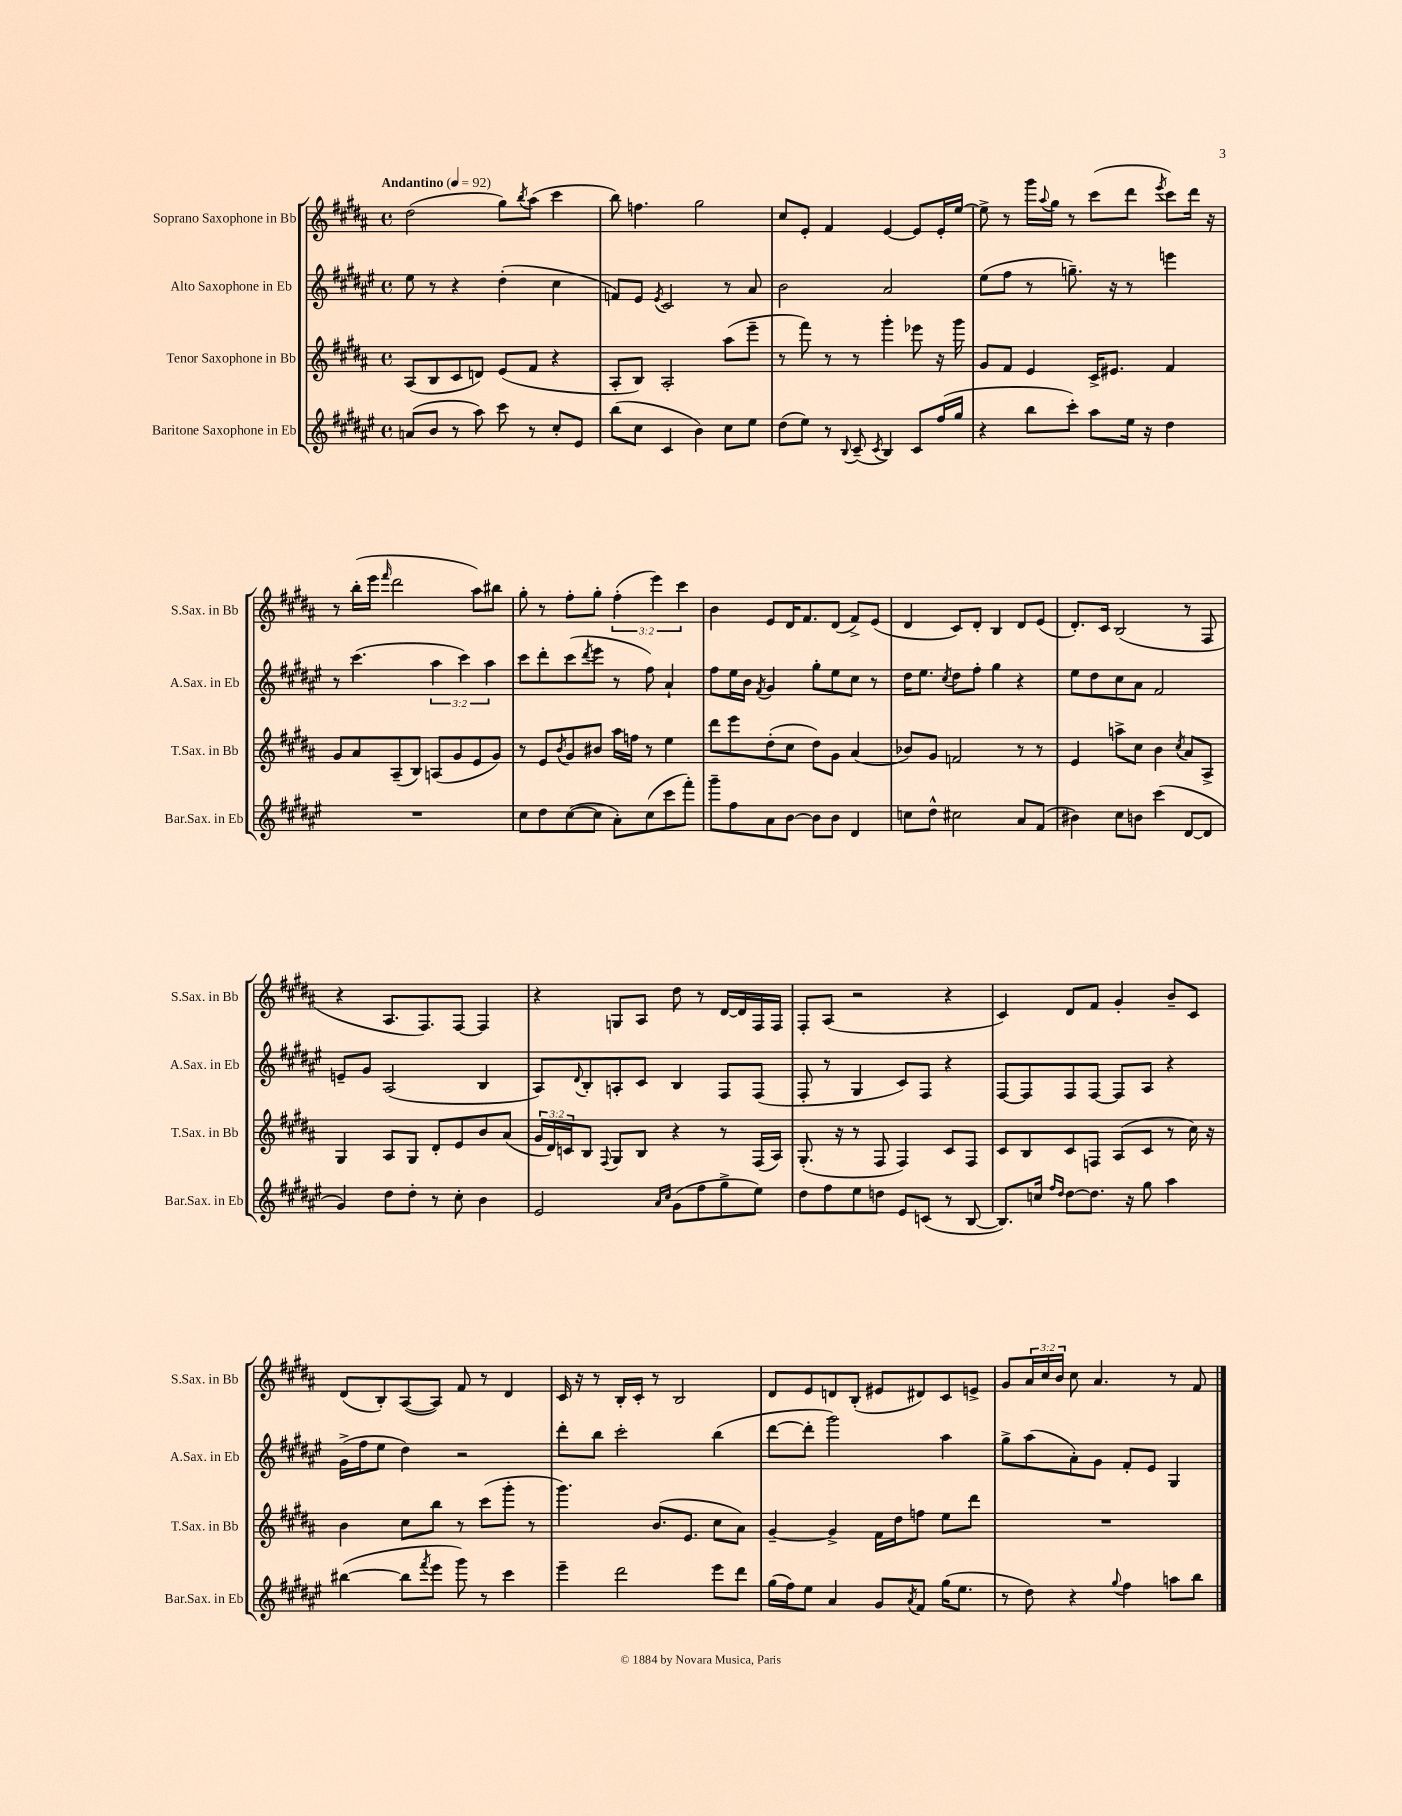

**kern	**kern	**kern	**kern
*staff4	*staff3	*staff2	*staff1
*clefG2	*clefG2	*clefG2	*clefG2
*k[f#c#g#d#a#e#]	*k[f#c#g#d#a#]	*k[f#c#g#d#a#e#]	*k[f#c#g#d#a#]
*M4/4	*M4/4	*M4/4	*M4/4
*met(c)	*met(c)	*met(c)	*met(c)
*MM92	*MM92	*MM92	*MM92
(8a/L	(8A#/L	8ee#\	(2dd#\
8b/J	8B/	8r	.
8r	8c#/	4r	.
8aa#\)	8d/J)	.	.
8ccc#\	(8e/L	(4dd#'\	8gg#\L)
.	.	.	8qbb/
8r	8f#/J	.	(8aa#\J
8cc#'/L	4r	4cc#\	4ccc#\
8e#/J	.	.	.
=	=	=	=
(8bb\L	8A#'/L	8f/L)	8bb\)
8cc#\J	8B/J)	8e#/J	4.ff\
.	.	8qe#/	.
4c#/	2A#'/	2c#/	.
4b\)	.	.	2gg#\
8cc#\L	(8aa#\L	8r	.
8ee#\J	8eee~\J	8a#/	.
=	=	=	=
(8dd#\L	8r	2b\	8cc#/L
8ee#\J)	8fff#\)	.	8e'/J
8r	8r	.	4f#/
8qqB/	.	.	.
(8c#~/	8r	.	.
8qc#/	.	.	.
4B/)	4ggg#'\	2a#/	[4e/
8c#/L	8eee-\	.	8e/]L
(16ff#/L	16r	.	16e'/L
16gg#/JJ	16ggg#\	.	[16ee/JJ
=	=	=	=
4r	8g#/L	(8ee#\L	8ee^\]
.	8f#/J	8ff#\J	8r
8bb\L	4e/	8r	16ggg#\LL
.	.	.	8qqaa#/
.	.	.	16gg#\JJ
8ccc#'\J)	.	8.gg~\)	8r
8aa#\L	16c#^/LK	.	(8ccc#\L
.	8.e#/J	16r	.
16ee#\Jk	.	8r	8ddd#\J
16r	.	.	.
.	.	.	8qeee/
4dd#\	4f#/	4eee\	8ccc#\L)
.	.	.	16ddd#\Jk
.	.	.	16r
=	=	=	=
1r	8g#/L	8r	8r
.	8a#/	(4.ccc#\	(16bb'\LL
.	.	.	16eee\JJ
.	.	.	16qqfff#/
.	(8A#~/	.	2ddd#\
.	8B/J)	.	.
.	(8A/L	6aa#\	.
.	8g#/	.	.
.	.	6ccc#\)	.
.	8e/	.	8aa#\L)
.	.	6aa#\	.
.	8g#/J)	.	8bb#\J
=	=	=	=
8cc#\L	8r	8ccc#\L	8gg#'\
8dd#\	8e/L	8ddd#'\	8r
.	8qb/	.	.
([8cc#\	8g#/	(8ccc#\	8ff#'\L
.	.	8qddd#/	.
8cc#\]J	8b#/J	8eee#\J	8gg#'\J
8a#'\L)	16aa#\LL	8r	(6ff#'\
.	16ff\JJ	.	.
(8cc#\	8r	8ff#\)	.
.	.	.	6eee\)
8ccc#\	4ee\	4a#`/	.
.	.	.	6ccc#\
8fff#'\J)	.	.	.
=	=	=	=
8ggg#~\L	8ddd#\L	8ff#\L	4b\
8ff#\	8eee\	16ee#\L	.
.	.	16b\JJ	.
.	.	8qf#/	.
8a#\	(8dd#'\	4g#/	8e/L
[8b\J	8cc#\J	.	16d#/K
.	.	.	8.f#/
8b\]L	8dd#\L)	8gg#'\L	.
8b\J	8g#\J	8ee#\	(8d#/J
4d#/	(4a#/	8cc#\J	8f#^/L)
.	.	8r	(8e/J
=	=	=	=
8cc\L	8b-/L)	16dd#\LK	4d#/
.	.	8.ee#\J	.
8dd#^^\J	8g#/J	.	.
.	.	8qcc#/	.
2cc#\	2f/	8dd#\L	8c#/L)
.	.	8ff#'\J	8d#'/J
.	.	4gg#\	4B/
8a#/L	8r	4r	8d#/L
(8f#/J	8r	.	(8e/J
=	=	=	=
4b#\)	4e/	8ee#\L	8.d#'/L)
.	.	8dd#\	.
.	.	.	16c#/Jk
8cc#\L	8aa^\L	8cc#\	(2B/
8b\J	8cc#\J	8a#\J	.
(4ccc#\	4b\	2f#/	.
.	8qcc#/	.	.
[8d#/L	8a#/L	.	8r
8d#/]J	8A#^/J	.	8F#/
=	=	=	=
4g#/)	4G#/	8e~/L	4r
.	.	8g#/J	.
8dd#\L	8A#/L	(2A#/	8.A#/L
8dd#'\J	8G#/J	.	.
.	.	.	8.F#/)
8r	8d#'/L	.	.
8cc#'\	8e/	.	[8F#/J
4b\	8b/	4B/	4F#/]
.	(8a#/J	.	.
=	=	=	=
2e#/	24g#/LL	8A#/L)	4r
.	24d#/)	.	.
.	24c/J	.	.
.	.	8qqd#/	.
.	8B/J	8B'/	.
.	8qqF#/	.	.
.	8G#/L	8A'/	8G/L
.	8B/J	8c#/J	8A#/J
16qqa#/LL	.	.	.
16qqcc#/JJ	.	.	.
(8g#\L	4r	4B/	8dd#\
8ff#\	.	.	8r
8gg#^\	8r	8F#/L	[16d#/LL
.	.	.	16d#/]
8ee#\J)	(16F#/LL	(8F#/J	16F#/
.	16A#/JJ)	.	16F#/JJ
=	=	=	=
8dd#\L	(8.G#'/	8F#'/	8F#'/L
8ff#\	.	8r	(8A#/J
.	16r	.	.
8ee#\	8r	4G#/	2r
8dd\J	8F#/	.	.
8e#/L	4F#/)	8c#/L)	.
(8c/J	.	8F#/J	.
8r	8c#/L	4r	4r
[8B/	8F#/J	.	.
=	=	=	=
8.B/]L)	8c#/L	[8F#/L	4c#/)
.	8B/	8F#/]	.
16cc/Jk	.	.	.
16qqff#/LL	.	.	.
16qqdd#/JJ	.	.	.
[8dd#\L	8c#/	8F#/	8d#/L
8.dd#\]J	8F/J	[8F#/J	8f#/J
.	(8A#/L	8F#/]L	4g#'/
16r	.	.	.
8gg#\	8c#/J	8A#/J	.
4aa#\	8r	4r	8b~/L
.	16cc#\)	.	8c#/J
.	16r	.	.
=	=	=	=
([4bb#\	4b\	(16g#^\LL	(8d#/L
.	.	16ff#\J	.
.	.	8ee#\J	8B'/)
8bb#\]L	8cc#\L	4dd#\)	([8A#/
8qfff#/	.	.	.
8eee#\J	8bb\J	.	8A#/]J)
8ggg#\)	8r	2r	8f#/
8r	(8ccc#\L	.	8r
4ccc#\	8ggg#'\J	.	4d#/
.	8r	.	.
=	=	=	=
4eee#~\	4.ggg#\)	8ddd#'\L	16c#/
.	.	.	16r
.	.	8bb\J	8r
2ddd#\	.	2ccc#'\	16B'/LL
.	.	.	16c#'/JJ
.	(8.b/L	.	8r
.	.	.	2B/
.	8.e/J	.	.
8eee#\L	8cc#\L	(4bb\	.
8ddd#\J	8a#\J)	.	.
=	=	=	=
(16gg#\LL	[4g#~/	[8ddd#\L	8d#/L
16ff#\J)	.	.	.
8ee#\J	.	8ddd#'\]J	8e/
4a#/	4g#^/]	2ggg#\)	8d/
.	.	.	(8B'/J
8g#/L	16f#\LL	.	8e#/L
.	16dd#\J	.	.
8qa#/	.	.	.
8f#/J	8ff\J	.	8d#/)
(16gg#\LK	8ee\L	4aa#\	8c#/
8.ee#\J	.	.	.
.	8ddd#\J	.	8e^/J
=	=	=	=
8r	1r	8gg#^\L	8g#/L
8dd#\)	.	(8aa#\	24a#/L
.	.	.	24cc#/
.	.	.	24b/JJ
4r	.	8a#'\)	8cc#\
.	.	8g#\J	4.a#/
8qqgg#/	.	.	.
4ff#\	.	8f#'/L	.
.	.	8e#/J	.
8aa\L	.	4G#/	8r
8bb\J	.	.	8f#/
==	==	==	==
*-	*-	*-	*-
